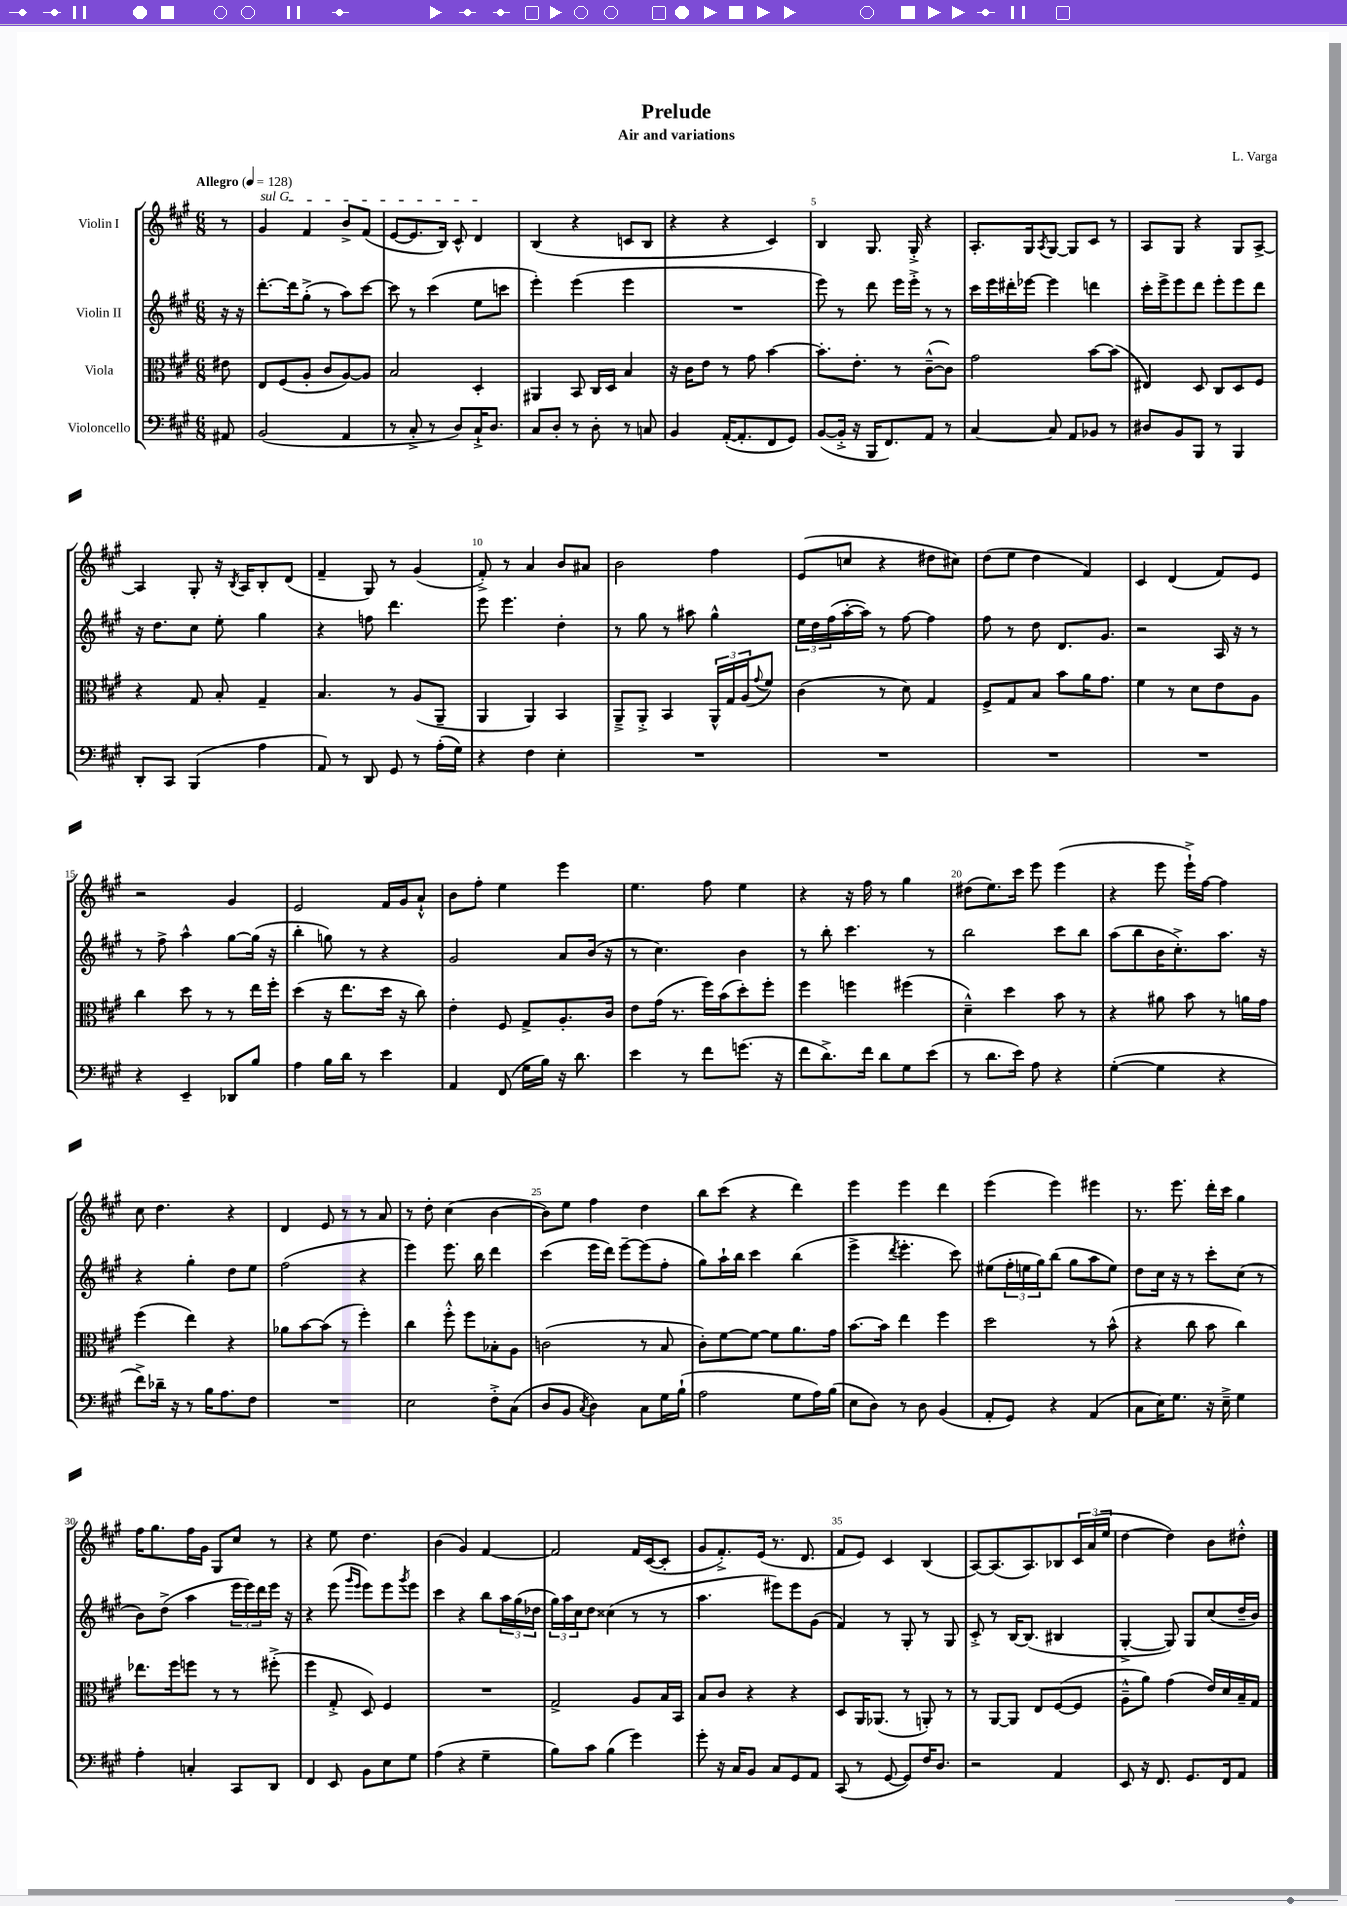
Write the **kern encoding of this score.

**kern	**kern	**kern	**kern
*staff4	*staff3	*staff2	*staff1
*clefF4	*clefC3	*clefG2	*clefG2
*k[f#c#g#]	*k[f#c#g#]	*k[f#c#g#]	*k[f#c#g#]
*M6/8	*M6/8	*M6/8	*M6/8
*MM128	*MM128	*MM128	*MM128
8AA#	8e#	16r	8r
.	.	16r	.
=	=	=	=
(2BB	8E	[8.ddd'	4g#
.	(8F#	.	.
.	.	16ddd]	.
.	8A'	(8gg#'^	4f#
.	8c#	8r	.
4AA	[8A)	8aa)	8b^
.	8A]	[8ccc#	(8f#
=	=	=	=
8r	2B	8ccc#]	[8e
8C#'^	.	8r	8.e]
8r	.	(4ccc#	.
.	.	.	16B)
8D)	.	.	8c#^^
16C#`^	4D'	8ee	4d
8.D	.	.	.
.	.	8ccc	.
=	=	=	=
8C#	4AA#	4eee')	(4B
8D'	.	.	.
8r	8BB	(4eee	4r
8D'	16C#	.	.
.	16D	.	.
8r	4B	4eee	8c
8C	.	.	8B
=	=	=	=
4BB	16r	2.r	4r
.	16c#	.	.
.	8e	.	.
([16AA'	8r	.	4r
8.AA']	.	.	.
.	8g#	.	.
8FF#	[4b	.	4c#)
8GG#)	.	.	.
=	=	=	=
([8BB	8.b']	8eee)	4B
16BB'^]	.	8r	.
16r	8.e'	.	.
16BBB	.	8ddd	8.G#
8.FF#)	.	.	.
.	8r	16eee	.
.	.	16eee'^	16G#'^
8AA	([8c#~^^	8r	4r
8r	8c#])	8r	.
=	=	=	=
[4C#	2g#	16ccc#	8.A'
.	.	16eee	.
.	.	16ddd#'	.
.	.	[16eee-	16G#
.	.	.	8qA
8C#]	.	4eee-]	[8G#
8AA	.	.	8G#]
8BB-	[8b	4ddd	8c#
8r	(8b]	.	8r
=	=	=	=
8D#	4E#)	16ccc#'	8A
.	.	16eee^	.
8BB	.	8eee	8G#
8BBB	8D	8ddd	4r
8r	8C#	8eee'	.
4BBB	8D	8eee	8G#
.	8F#	8ddd	[8A^
=	=	=	=
8DD'	4r	16r	4A]
.	.	8.dd	.
8CC#	.	.	.
(4BBB	8G#	8cc#	8G#'
.	8B'	8ee'	16r
.	.	.	8qB
.	.	.	16A
4A	4G#~	4gg#	8B'
.	.	.	(8d
=	=	=	=
8AA)	4.B	4r	4f#~
8r	.	.	.
8DD	.	8ff	8G#)
8GG#	8r	4.ddd	8r
8r	(8A	.	(4g#
(16A'	8AA~	.	.
16G#)	.	.	.
=	=	=	=
4r	4AA	8eee	8f#'^)
.	.	4.eee	8r
4F#	4AA)	.	4a
4E'	4BB	4dd'	8b
.	.	.	8a#
=	=	=	=
2.r	8AA~^	8r	2b
.	8AA'^	8gg#	.
.	4BB	8r	.
.	.	8aa#	.
.	24AA^^	4gg#^^	4ff#
.	24G#	.	.
.	(24A	.	.
.	8qqg#	.	.
.	8f#)	.	.
=	=	=	=
2.r	(4c#	24ee	(8e
.	.	24dd	.
.	.	(24ff#	.
.	.	[16aa'	8cc
.	.	16aa])	.
.	8r	8r	4r
.	8d)	[8ff#	.
.	4G#	4ff#]	8dd#
.	.	.	8cc#)
=	=	=	=
2.r	8F#^	8ff#	(8dd
.	8G#	8r	8ee
.	8B	8dd	4dd
.	8b	8.d	.
.	16a	.	4f#)
.	8.g#	8.g#	.
=	=	=	=
2.r	4f#	2r	4c#
.	8r	.	(4d
.	8d	.	.
.	8e	16A	8f#)
.	.	16r	.
.	8A	8r	8e
=	=	=	=
4r	4cc#	8r	2r
.	.	8ff#^	.
4EE~	8dd	4aa^^	.
.	8r	.	.
8DD-	8r	[8gg#	4g#
8B	16ee	(16gg#]	.
.	16ff#'	16r	.
=	=	=	=
4A	(4dd	4bb'	2e
16B	16r	8gg)	.
16d	8.ee	.	.
8r	.	8r	.
4e	16dd	4r	16f#
.	16r	.	16g#
.	8cc#)	.	8a`^^
=	=	=	=
4AA	4e'	2g#	8b
.	.	.	8ff#'
(8FF#	8F#	.	4ee
16G#	8G#^	.	.
16B)	.	.	.
16r	8.A'	8a	4eee
8.d	.	.	.
.	.	(16b	.
.	16c#	16r	.
=	=	=	=
4e	8e	8r	4.ee
.	(16g#	4.cc#)	.
.	8.r	.	.
8r	.	.	.
8f#	16ff#)	.	8ff#
.	(16b	.	.
(8.g	8dd')	4b	4ee
.	8ff#'	.	.
16r	.	.	.
=	=	=	=
8f#	4ff#	8r	4r
8.d^)	.	8bb'	.
.	4ff	4.ccc#	16r
16f#	.	.	16ff#
8d	.	.	8r
8G#	(4ff#	.	4gg#
(8e	.	8r	.
=	=	=	=
8r	4d~^^)	2bb	(8dd#
8.d	.	.	8.ee)
.	4dd	.	.
16e)	.	.	16ccc#
8A	.	.	8eee
4r	8b	8ccc#	(4eee
.	8r	8bb	.
=	=	=	=
([4G#'	4r	(8aa	4r
.	.	8bb	.
4G#]	8a#	16b	8eee
.	.	8.cc#'^)	.
.	8b	.	16eee`^)
.	.	.	[16ff#
4r	8r	8.aa	4ff#]
.	16a	.	.
.	16g#	16r	.
=	=	=	=
8f#^)	(4ff#	4r	8cc#
16d-~	.	.	4.dd
16r	.	.	.
8r	4ee)	4gg#'	.
16B	.	.	.
8.A	.	.	.
.	4r	8dd	4r
8F#	.	8ee	.
=	=	=	=
2.r	8a-	(2ff#	4d
.	[8b	.	.
.	(8b]	.	8e
.	8r	.	8r
.	4ff#')	4r	8r
.	.	.	8a
=	=	=	=
2E	4cc#	4eee)	8r
.	.	.	8dd'
.	8ff#'^^	8.eee	(4cc#
.	8ff#	.	.
.	.	16bb	.
8F#'^	8B-'	4ddd	[4b
(8C#	8A	.	.
=	=	=	=
8D	(2c	(4ccc#	8b])
8BB	.	.	8ee
8qC#	.	.	.
4D)	.	16eee	4ff#
.	.	16ddd)	.
.	.	[8eee~	.
8C#	8r	(8eee]	4dd
16G#	8B	8ff#'	.
(16B`	.	.	.
=	=	=	=
2A	8c#')	8gg#)	8bb
.	[8f#	16aa`	(8ccc#
.	.	16bb	.
.	8f#_	4ccc#	4r
.	8f#]	.	.
8G#	8.a	(4bb	4ddd)
16A)	.	.	.
(16B	16g#	.	.
=	=	=	=
8E	[8.b	4eee^	4eee
8D)	.	.	.
.	16b]	.	.
.	.	8qddd	.
8r	4ee	4.eee'	4eee
8D	.	.	.
(4BB	4ff#	.	4ddd
.	.	8ccc#)	.
=	=	=	=
8AA'	2dd	(8ee#	(4eee
8GG#)	.	24ff#'	.
.	.	24ee	.
.	.	24gg#)	.
4r	.	(8bb	4eee)
.	.	8gg#	.
(4AA	8r	8aa	4eee#
.	(8b^^	8ee)	.
=	=	=	=
8C#	4r	8dd	8.r
16E)	.	16cc#	.
8.G#	.	16r	8.eee
.	8cc#	8r	.
16r	8b	8ccc#'	16ddd'
16E~^	.	.	16ccc#
4G#	4cc#)	(8cc#	4gg#
.	.	8r	.
=	=	=	=
4A'	8.ee-	8b)	16ff#
.	.	.	8.gg#
.	.	(8dd^	.
.	16ff#	.	.
4C'	8ff	4aa	16ff#
.	.	.	16g#
.	8r	.	8G#
8CC#	8r	24eee	8cc#
.	.	24eee)	.
.	.	24ddd	.
8DD	(8ff#'^	16eee	8r
.	.	16r	.
=	=	=	=
4FF#	4ff#	4r	4r
8EE	8G#'^	(8eee	8ee
.	.	16qqggg#	.
.	.	16qqeee	.
8BB	8D)	8eee)	4.dd
8E	4F#	8eee	.
.	.	8qggg#	.
8G#	.	8eee	.
=	=	=	=
(4A	2.r	4ccc#	(4b
4r	.	4r	4g#)
4G#~	.	8bb	[4f#
.	.	24aa	.
.	.	(24gg#	.
.	.	24dd-	.
=	=	=	=
8B)	2G#^	24gg#)	2f#]
.	.	24aa	.
.	.	24cc#	.
8c#	.	8dd	.
(4B	.	(4cc##	.
4g#)	8A	8r	16f#
.	.	.	([16c#
.	16B	8r	8c#']
.	16BB	.	.
=	=	=	=
8g#'	8B	4.aa	8g#
16r	8c#	.	8.f#'^)
16C#	.	.	.
8BB	4r	.	.
.	.	.	(16e
8C#	.	8eee#)	8.r
8GG#	4r	8eee#	.
.	.	.	8.d
8AA	.	(8g#	.
=	=	=	=
(8CC#	8D	4f#)	8f#
8r	16AA	.	8e)
.	(8.AA-	.	.
[8GG#	.	8r	4c#
8GG#])	8r	8G#'	.
16F#	8AA')	8r	(4B
8.D	.	.	.
.	8r	8G#	.
=	=	=	=
2r	8r	8c#'^	[8A)
.	[8AA	8r	(8.A]
.	8AA]	[16B	.
.	.	(8.B]	8.A)
.	8E	.	.
4AA	([8F#	4B#	8B-
.	8F#]	.	24c#
.	.	.	(24a
.	.	.	24ee
=	=	=	=
8EE	8A~^^	[4G#'^	[4dd
16r	8a)	.	.
8.FF#	.	.	.
.	(4g#	8G#])	4dd])
8.GG#	.	8G#	.
.	16e)	(8cc#	8b
16FF#	16d	.	.
8AA	16B~	16dd~	8dd#'^^
.	16G#	16b)	.
==	==	==	==
*-	*-	*-	*-
